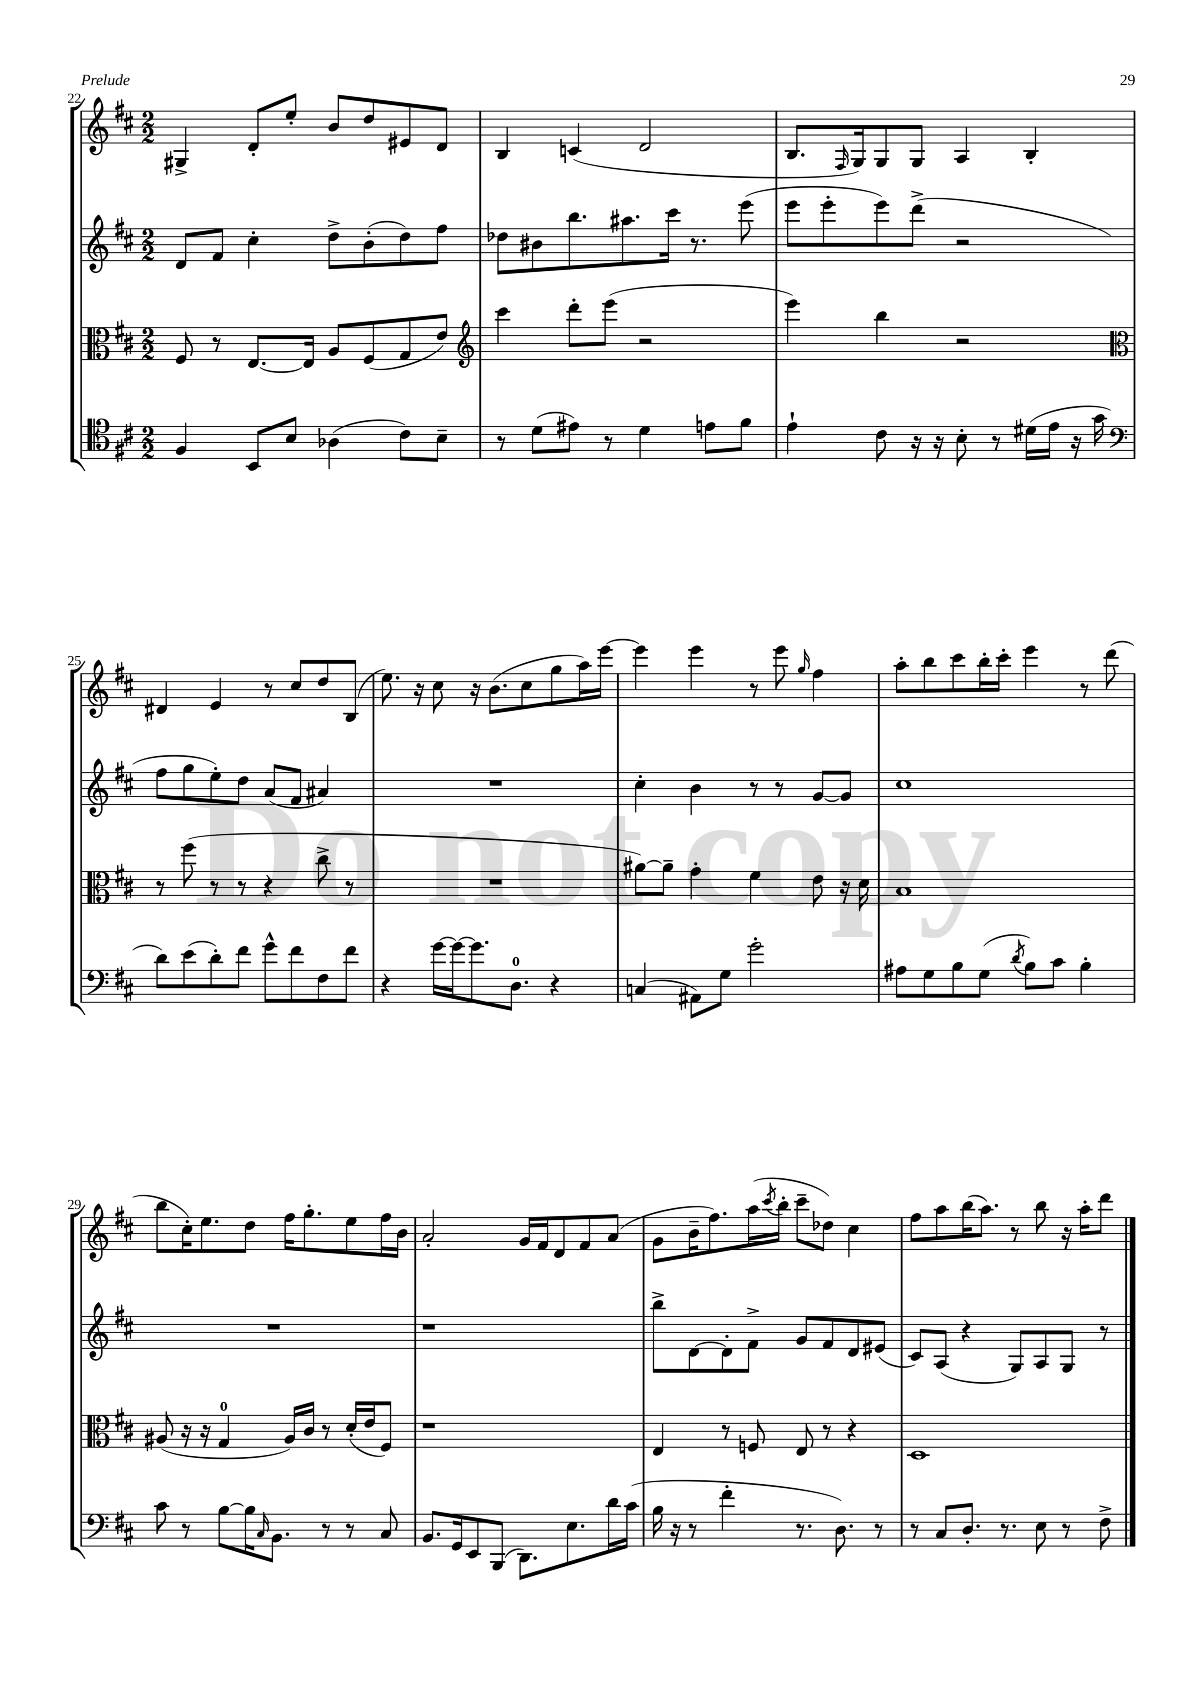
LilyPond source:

<<
\new StaffGroup <<
\new Staff = "s0" {
    \clef treble \key d \major \numericTimeSignature \time 2/2
    gis4-> d'8-. e''8-. b'8 d''8 eis'8 d'8 |
    b4 c'4( d'2 |
    b8. \grace { fis16 } g16) g8 g8 a4 b4-. |
    dis'4 e'4 r8 cis''8 d''8 b8( |
    e''8.) r16 cis''8 r16 b'8.( cis''8 g''8 a''16) e'''16~ |
    e'''4 e'''4 r8 e'''8 \grace { g''16 } fis''4 |
    a''8-. b''8 cis'''8 b''16-. cis'''16-. e'''4 r8 d'''8( |
    b''8 cis''16-.) e''8. d''8 fis''16 g''8.-. e''8 fis''16 b'16 |
    a'2-. g'16 fis'16 d'8 fis'8 a'8( |
    g'8 b'16-- fis''8.) a''16( \acciaccatura { cis'''8 } b''16-. cis'''8-- des''8) cis''4 |
    fis''8 a''8 b''16( a''8.) r8 b''8 r16 a''16-. d'''8 \bar "|." |
}
\new Staff = "s1" {
    \clef treble \key d \major \numericTimeSignature \time 2/2
    d'8 fis'8 cis''4-. d''8-> b'8-.( d''8) fis''8 |
    des''8 bis'8 b''8. ais''8. cis'''16 r8. e'''8( |
    e'''8 e'''8-. e'''8) d'''8->( r2 |
    fis''8 g''8 e''8-.) d''8 a'8( fis'8 ais'4) |
    R1 |
    cis''4-. b'4 r8 r8 g'8~ g'8 |
    cis''1 |
    R1 |
    r1 |
    b''8-> d'8~ d'8-. fis'8-> g'8 fis'8 d'8 eis'8( |
    cis'8) a8( r4 g8) a8 g8 r8 \bar "|." |
}
\new Staff = "s2" {
    \clef alto \key d \major \numericTimeSignature \time 2/2
    fis8 r8 e8.~ e16 a8 fis8( g8 e'8) |
    \clef treble cis'''4 d'''8-. e'''8( r2 |
    e'''4) b''4 r2 |
    \clef alto r8 fis''8( r8 r8 r4 cis''8-> r8 |
    R1 |
    ais'8~) ais'8-- g'4-. fis'4 e'8 r16 d'16 |
    b1 |
    ais8( r16 r16 g4-0 ais16) cis'16 r8 d'16-.( e'16 fis8) |
    r1 |
    e4 r8 f8 e8 r8 r4 |
    d1 \bar "|." |
}
\new Staff = "s3" {
    \clef tenor \key d \major \numericTimeSignature \time 2/2
    fis4 b,8 b8 aes4( cis'8) b8-- |
    r8 d'8( eis'8) r8 d'4 e'8 fis'8 |
    e'4-! cis'8 r16 r16 b8-. r8 dis'16( e'16 r16 g'16 |
    \clef bass d'8) e'8( d'8-.) fis'8 g'8-^ fis'8 fis8 fis'8 |
    r4 g'16~ g'16~ g'8. d8.-0 r4 |
    c4( ais,8) g8 g'2-. |
    ais8 g8 b8 g8( \acciaccatura { d'8 } b8) cis'8 b4-. |
    cis'8 r8 b8~ b16 \grace { cis16 } b,8. r8 r8 cis8 |
    b,8. g,16 e,8 b,,8( d,8.) e8. d'16 cis'16( |
    b16 r16 r8 fis'4-. r8. d8.) r8 |
    r8 cis8 d8.-. r8. e8 r8 fis8-> \bar "|." |
}
>>
>>
\layout { \context { \Score currentBarNumber = #22 } }
